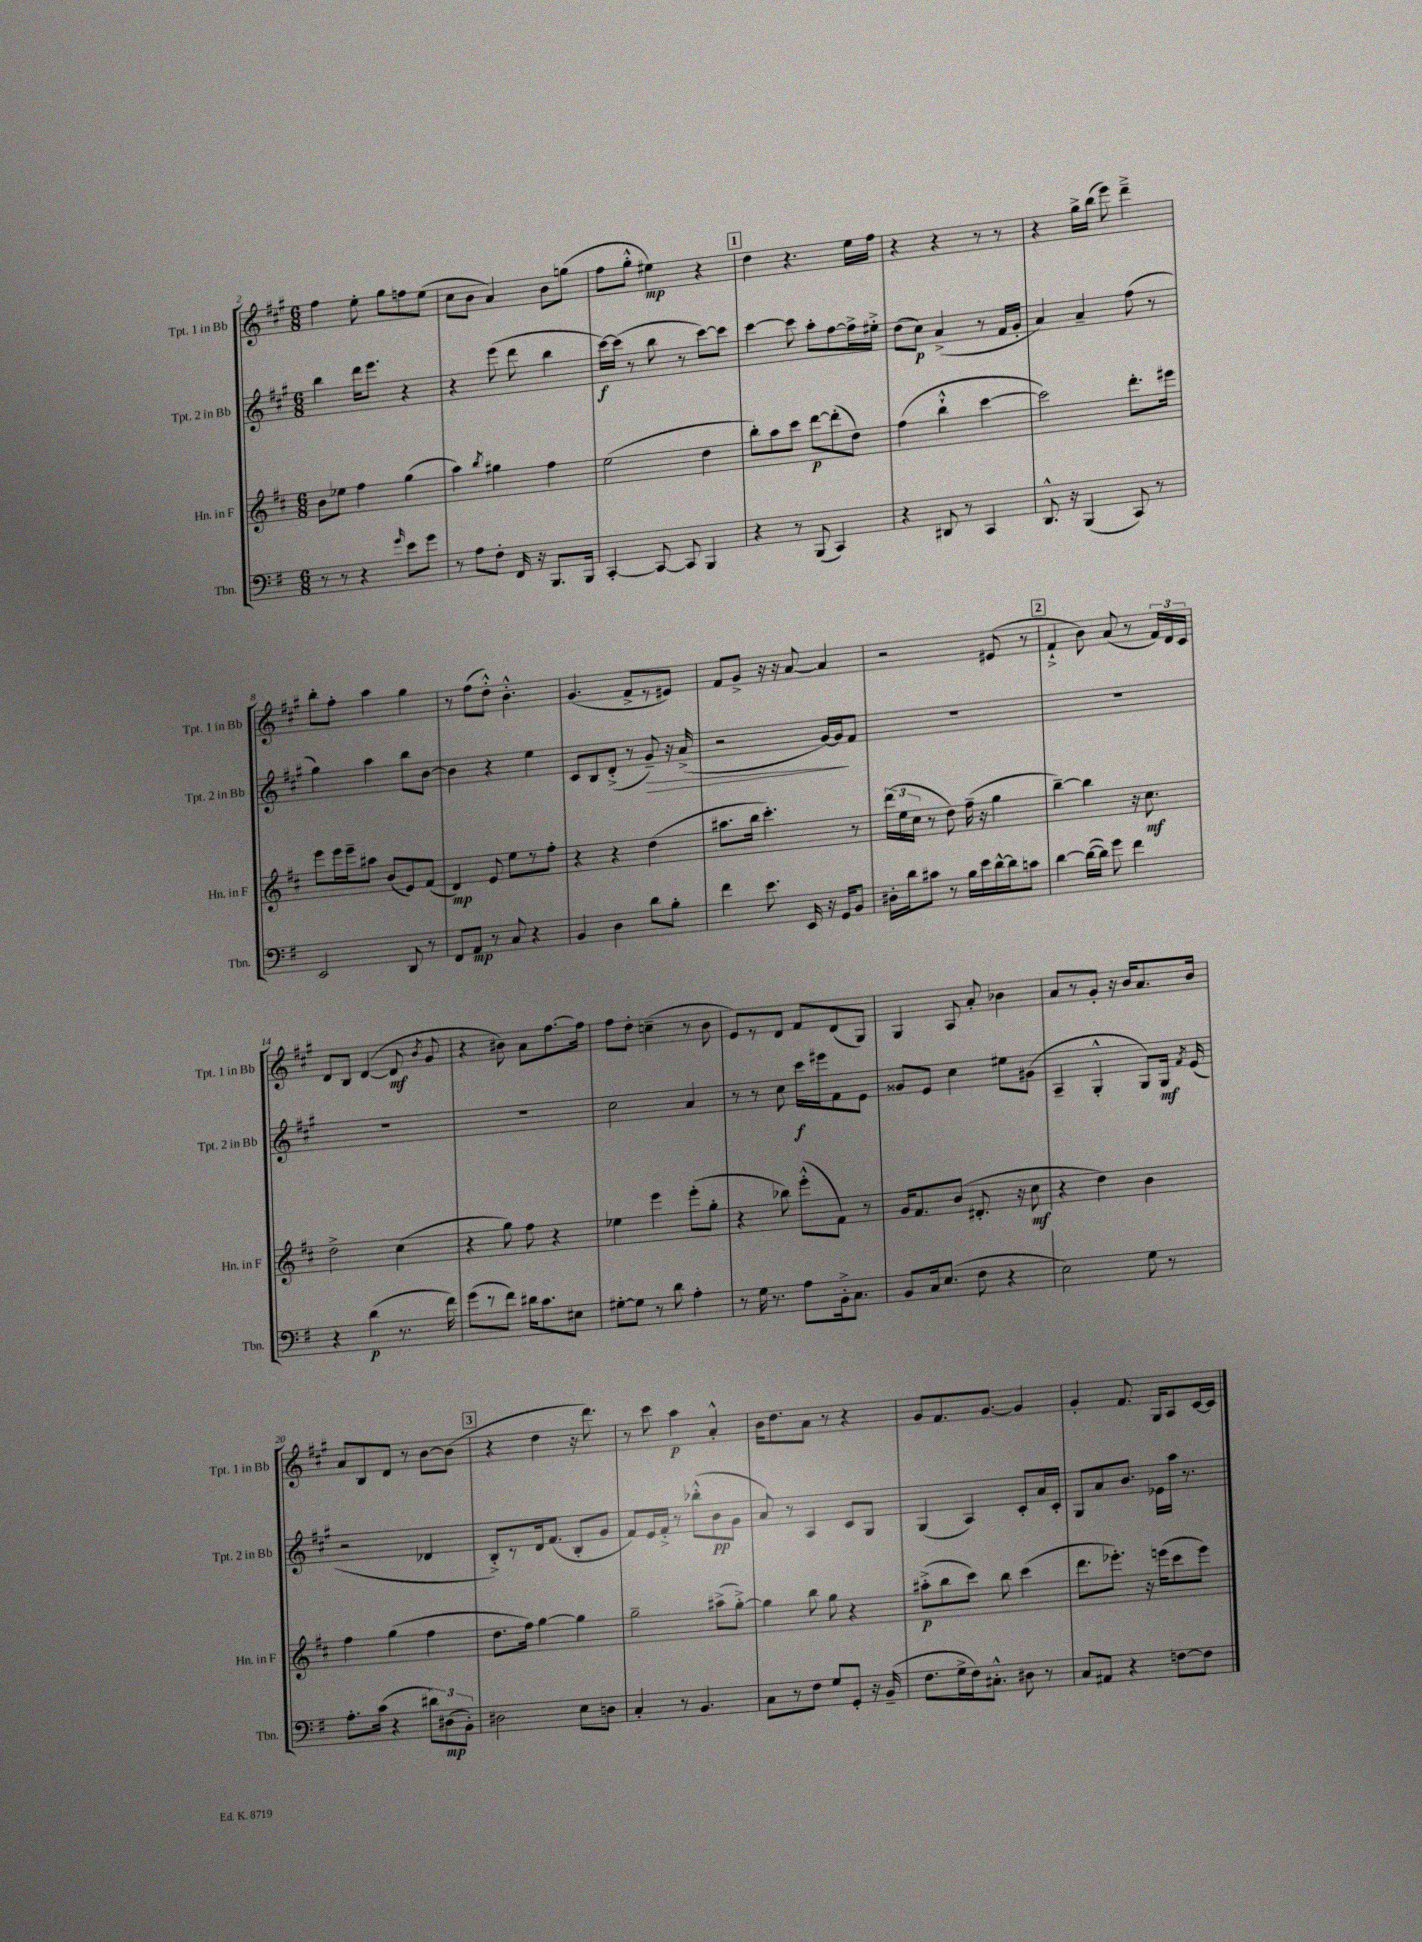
<<
\new StaffGroup <<
\new Staff = "s0" \with { instrumentName = "Tpt. 1 in Bb" shortInstrumentName = "Tpt. 1 in Bb" } {
    \clef treble \key a \major \numericTimeSignature \time 6/8
    \autoBeamOff fis''4 e''8-. gis''8[ f''8 e''8]( |
    cis''8[ b'8] a'4) b'8[ g''8]( |
    fis''8[ gis''8]-.-^ eis''4\mp) r4 |
    \mark \markup { \box "1" } d''4 r4. e''16[ fis''16] |
    r4 r4 r8 r8 |
    r4 gis''16[-> b''16]( e'''8) d'''4---> |
    b''8[-. fis''8]-. a''4 gis''4 |
    r8 fis''8[( d''8]-.-^) b'4.-.-^ |
    gis'4.( fis'8[-> r8 eis'8]) |
    fis'8[ gis'8]-> r16 r16 a'8~ a'4 |
    r2 eis'8( r8 |
    \mark \markup { \box "2" } fis'4-!-> b'8) a'8( r8 \tuplet 3/2 { fis'16[) d'16 cis'16] } |
    d'8[ b8] d'4~( d'8\mf \acciaccatura { b'8 } gis'8 |
    r4 bis'8) a'8[ fis''8.~ fis''16] |
    fis''8[ d''8]-. c''4--( r8 b'8 |
    e'8[) r8 d'8] fis'8[ d'8( gis8]) |
    gis4 a8 a'8-. bes'4 |
    a'8[ r8 gis'8]-. r16 b'16[ a'8. b'16] |
    a'8[ b8 d'8] r8 b'8[~ b'8]( |
    \mark \markup { \box "3" } r4 d''4 r16 d'''8.) |
    r8 cis'''8 a''4\p a'4-.-^ |
    b'16[ d''8. a'8] r8 r4 |
    gis'8[ fis'8. gis'8.]~ gis'4 |
    gis'4-. fis'8. gis16[ a8 cis'16~ cis'16] \bar "|." |
}
\new Staff = "s1" \with { instrumentName = "Tpt. 2 in Bb" shortInstrumentName = "Tpt. 2 in Bb" } {
    \clef treble \key a \major \numericTimeSignature \time 6/8
    \autoBeamOff b''4 d'''16[ e'''8.] r4 |
    r4 e'''8( d'''8 b''4 |
    cis'''16[~\f) cis'''16]( r8 b''8 r8 cis'''8[~) cis'''8] |
    \mark \markup { \box "1" } cis'''4~ cis'''8 a''8[-. fis''8~ fis''16-> eis''16]-.-> |
    d''8[( cis''8]\p) a'4->( r8 fis'16[ gis'16]-. |
    a'4) a'4-- fis''8( r8 |
    gis''4) a''4 b''8[ b'8]~ |
    b'4 r4 e''4 |
    cis'8[ b8 d'8]-.->( r8 gis'8--\>) r16 a'16->( |
    r2 gis'16[~) gis'16\! fis'8] |
    R2. |
    \mark \markup { \box "2" } R2. |
    R2. |
    R2. |
    cis''2 a'4 |
    r8 r8 cis''8 cis'''16[\f eis'''16 fis'8 e'8] |
    gisis'8[ e'8] cis''4 eis''8[ gis'8]( |
    a4-- gis4-.-^ gis8[) gis16]\mf \acciaccatura { fis'8 } e'16( |
    r2 des'4 |
    \mark \markup { \box "3" } b8[-.->) r8 d'16 fis'8.]( b8[-. gis'8] |
    fis'8[) e'16 fis'16]-.-> r8 bes''8[-.-^( b'8\pp gis'8] |
    a'8) r8 a4 cis'8[ gis8] |
    gis4( a4) cis'8[-. a'16 cis'16]-. |
    gis8[ a'8 b'8.] ees'16[ a''16] r8. \bar "|." |
}
\new Staff = "s2" \with { instrumentName = "Hn. in F" shortInstrumentName = "Hn. in F" } {
    \clef treble \key d \major \numericTimeSignature \time 6/8
    \autoBeamOff b'8[ ees''8] fis''4 g''4( |
    a''4) \acciaccatura { b''8 } gis''4 fis''4 |
    e''2( d''4 |
    \mark \markup { \box "1" } b''8[-.) a''8 cis'''8] d'''8[~\p d'''8-.( d''8]) |
    fis''4( b''4-!-^ cis'''4~ |
    cis'''2) d'''8.[-. eis'''16] |
    e'''8[ e'''16 e'''16-- ais''8] b'8[( e'8) fis'8]( |
    d'4\mp) e'8 e''8[ r8 fis''8]-. |
    r4 r4 d''4( |
    ais''8.[ b''16] cis'''4.-.) r8 |
    \tuplet 3/2 { d'''16[( e''16 cis''16] } r8 d''8) fis''16--( r16 g''4 |
    \mark \markup { \box "2" } b''4~--) b''4 r16 cis''8.\mf |
    d''2-> cis''4( |
    r4 g''8) fis''8 r4 |
    ees''4 e'''4 e'''8[-.( g''8]-. |
    r4 bes''8) e'''8[-.-^( fis'8]) r8 |
    g'16[ fis'8. b'8]( dis'8.-. r16 cis''8\mf |
    r4 d''4) b'4 |
    fis''4 g''4( fis''4 |
    \mark \markup { \box "3" } d''8.[ fis''16]) g''4~ g''4 |
    g''2-- ais''8[->( g''8]~-.->) |
    g''4 b''8 g''8 r4 |
    ais''8[-.->\p( b''8 cis'''8]) b''8 cis'''4( |
    d'''8.[ ees'''8.]-.) r16 e'''16[( cis'''8 e'''8]) \bar "|." |
}
\new Staff = "s3" \with { instrumentName = "Tbn." shortInstrumentName = "Tbn." } {
    \clef bass \key g \major \numericTimeSignature \time 6/8
    \autoBeamOff r8 r8 r4 \grace { g'16 } e'8[ g'8] |
    r8 a8[ fis8]-. fis,16 r16 b,,8.[ b,,16] |
    c,4~-. c,8~ c,8 b,,4 |
    \mark \markup { \box "1" } r4 r8 b,,8( c,4) |
    r4 dis,8 r8 c,4 |
    d,8.-^ r16 b,,4( c,8) r8 |
    e,2 d,8 r8 |
    fis,8[ a,8]\mp r8 c8 r4 |
    b,4 d4 d'8[ b8]-. |
    fis'4 e'8. e,16 r16 g,16[ b,8] |
    dis16[-. d'16 cis'8] r8 b16[ e'16 d'16~-^ d'16 c'8] |
    \mark \markup { \box "2" } d'4~ d'16[~( d'16]) g'8 fis'4 |
    r4 d'4\p( r8. fis'16) |
    g'8[( r8 fis'8]) dis'16[ c'8. eis8] |
    gis8[~-. gis8] r8 d'8 a4-. |
    r8 g16 r8. a8[ b,16-.-> c8.] |
    b,8[ c16 e8.]( fis8 r4 |
    e2) g8 r8 |
    a8.[-. c'16]( r4 \tuplet 3/2 { dis'8[) dis8\mp( b,8]-.) } |
    \mark \markup { \box "3" } dis2 e8[ d8] |
    c4-. r8 b,4. |
    c8[ r8 fis8] g8[ g,8]-. r16 b,16--( |
    fis8.[ g16-> fis16) cis8.]-.-^ dis8 r8 |
    c8[ ais,8] r4 f8[~ f8] \bar "|." |
}
>>
>>
\layout { \context { \Score currentBarNumber = #2 } }
